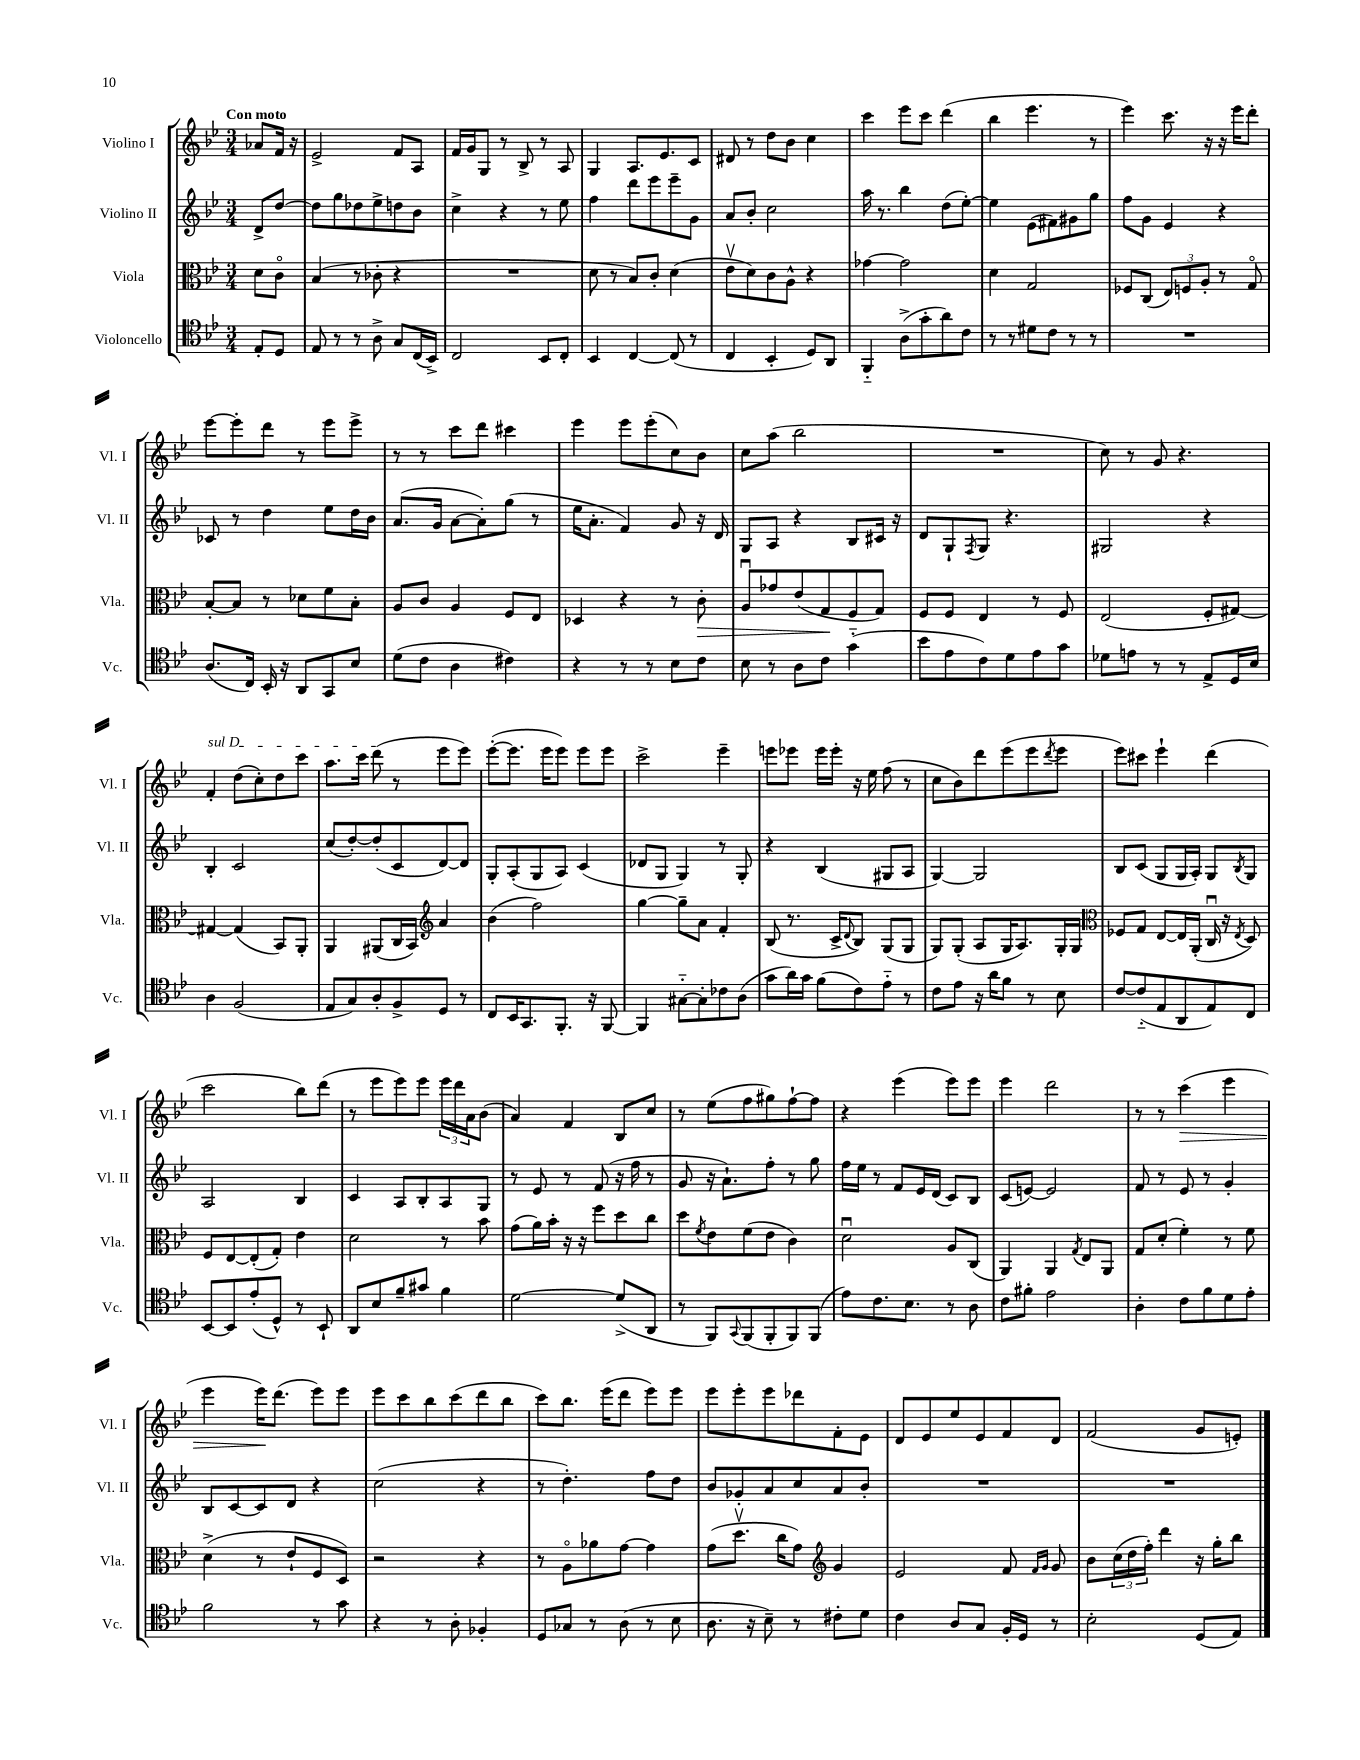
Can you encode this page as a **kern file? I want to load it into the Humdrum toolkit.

**kern	**kern	**kern	**kern
*staff4	*staff3	*staff2	*staff1
*clefC4	*clefC3	*clefG2	*clefG2
*k[b-e-]	*k[b-e-]	*k[b-e-]	*k[b-e-]
*M3/4	*M3/4	*M3/4	*M3/4
8E-'/L	8d\L	8d^/L	8a-/L
8D/J	8co\J	[8dd/J	16f/Jk
.	.	.	16r
=	=	=	=
8E-/	(4B-/	8dd\]L	2e-^/
8r	.	8gg\	.
8r	8r	8dd-\	.
8A^\	8c-'\	8ee-^\	.
8G/L	4r	8dd\	8f/L
(16C/L	.	8b-\J	8A/J
16BB-^/JJ)	.	.	.
=	=	=	=
2C/	2.r	4cc^\	16f/LL
.	.	.	16g/J
.	.	.	8G/J
.	.	4r	8r
.	.	.	8B-^/
8BB-/L	.	8r	8r
8C'/J	.	8ee-\	8A/
=	=	=	=
4BB-/	8d\	4ff\	4G/
.	8r	.	.
[4C/	8B-/L)	8ddd\L	8.A/L
.	8c'/J	8eee-\	.
.	.	.	8.e-/
(8C/]	(4d\	8eee-~\	.
8r	.	8g\J	8c/J
=	=	=	=
4C/	8e-v\L	8a/L	8d#/
.	8d\)	8b-'/J	8r
4BB-'/	8c\	2cc\	8dd\L
.	8A^^\J	.	8b-\J
8D/L)	4r	.	4cc\
8AA/J	.	.	.
=	=	=	=
4FF'~/	[4g-\	16aa\	4ccc\
.	.	8.r	.
(8A^\L	2g-\]	4bb-\	8eee-\L
8g'\	.	.	8ccc\J
8a\)	.	(8dd\L	(4ddd\
8c\J	.	[8ee-'\J)	.
=	=	=	=
8r	4d\	4ee-\]	4bb-\
8r	.	.	.
8d#\L	2G/	(8e-\L	4.eee-\
8c\J	.	8f#\)	.
8r	.	8g#\	.
8r	.	8gg\J	8r
=	=	=	=
2.r	8F-/L	8ff\L	4eee-\)
.	(8C/J	8g\J	.
.	12E-/L)	4e-/	8.ccc\
.	12F/	.	.
.	12A'/J	.	.
.	.	.	16r
.	8r	4r	16r
.	.	.	16eee-\LK
.	8Go/	.	8ddd'\J
=	=	=	=
(8.A/L	[8B-'/L	8c-/	[8eee-\L
.	8B-/]J	8r	8eee-'\]
16C/Jk)	.	.	.
16BB-'/	8r	4dd\	8ddd\J
16r	.	.	.
8AA/L	8d-\L	.	8r
8GG/	8f\	8ee-\L	8eee-\L
8B-/J	8B-'\J	16dd\L	8eee-^\J
.	.	16b-\JJ	.
=	=	=	=
(8d\L	8A/L	(8.a/L	8r
8c\J	8c/J	.	8r
.	.	16g/Jk	.
4A\	4A/	[8a\L	8ccc\L
.	.	8a'\])	8ddd\J
4c#\)	8F/L	(8gg\J	4ccc#\
.	8E-/J	8r	.
=	=	=	=
4r	4D-/	16ee-\LK	4eee-\
.	.	8.a'\J	.
8r	4r	4f/)	8eee-\L
8r	.	.	(8eee-'\
8B-\L	8r	8g/	8cc\)
8c\J	8c'\	16r	8b-\J
.	.	16d/	.
=	=	=	=
8B-\	8Au/L	8G/L	8cc\L
8r	8g-/	8A/J	(8aa\J
8A\L	(8e-/	4r	2bb-\
8c\J	8G/	.	.
(4g'~\	8F/	8B-/L	.
.	8G/J)	16c#/Jk	.
.	.	16r	.
=	=	=	=
8b-\L	8F/L	8d/L	2.r
8e-\	8F/J	8G`/	.
.	.	8qF/	.
8c\)	4E-/	8G/J	.
8d\	.	4.r	.
8e-\	8r	.	.
8g\J	8F/	.	.
=	=	=	=
8d-\L	(2E-/	2G#/	8cc\)
8e\J	.	.	8r
8r	.	.	8g/
8r	.	.	4.r
8E-^/L	8F'/L	4r	.
16D/L	[8G#/J)	.	.
16B-/JJ	.	.	.
=	=	=	=
4A\	4G#/_	4B-'/	4f'/
(2F/	(4G#/]	2c/	(8dd\L
.	.	.	8cc'\)
.	8BB-/L)	.	8dd\
.	8AA'/J	.	8ccc\J
=	=	=	=
8E-/L	4AA/	(8cc/L	8.aa\L
8G/)	.	[8dd'/)	.
.	.	.	16ccc\Jk
8A'/	(8AA#/L	(8dd'/]	(8ddd\
8F^/	16C/L	8c/	8r
.	16BB-/JJ)	.	.
*	*clefG2	*	*
8D/J	4a/	[8d/)	8eee-\L
8r	.	8d/]J	8eee-\J)
=	=	=	=
8C/L	(4b-\	8G'/L	([8eee-'\L
16BB-/K	.	(8A'/	8.eee-\]J
8.GG/	.	.	.
.	2ff\)	8G/	.
.	.	.	16eee-\LK
8.FF'/J	.	8A/J)	8eee-\J)
.	.	(4c/	8eee-\L
16r	.	.	.
[8FF/	.	.	8eee-\J
=	=	=	=
4FF/]	[4gg\	8d-/L	2ccc^\
.	.	8G/J	.
[8G#'~\L	8gg~\]L	4G/)	.
8G#'\]	8a\J	.	.
8c-\	4f'/	8r	4eee-~\
(8A\J	.	8G'/	.
=	=	=	=
8g\L	(8B-/	4r	8eee\L
16a\L)	8.r	.	8eee-\J
16g\JJ	.	.	.
(8f\L	.	(4B-/	16eee-\LL
.	16c^/LK	.	16eee-'\JJ
.	8qqd/	.	.
8c\)	8B-/J)	.	16r
.	.	.	16ee-\
8e-'~\J	(8G/L	8G#/L	(8ff\
8r	8G/J	8A/J	8r
=	=	=	=
8c\L	8G/L)	[4G/)	8cc\L
8e-\J	(8G'/J	.	8b-\)
16r	8A/L	2G/]	8ddd\
16a\LK	.	.	.
8f\J	16G/K	.	(8eee-\
.	8.A/)	.	.
8r	.	.	8eee-\
.	.	.	8qddd/
8B-\	16G'/L	.	8eee-\J
.	16G/JJ	.	.
=	=	=	=
*	*clefC3	*	*
[8c/L	8F-/L	8B-/L	8eee-\L)
(8c'~/]	8G/J	(8c/J	8ccc#\J
8E-/	[8E-/L	8G/L	4eee-`\
8AA/	16E-/]L	16G/L	.
.	(16AA'/JJ	16A'/JJ)	.
8E-/)	16Cu/	8G/L	(4ddd\
.	16r	.	.
.	8qE-/	8qB-/	.
8C/J	8D/)	8G/J	.
=	=	=	=
[8BB-/L	8F/L	2A/	2ccc\
8BB-/]	[8E-/	.	.
(8e-'/	(8E-'/]	.	.
8D^^/J)	8G'/J)	.	.
8r	4e-\	4B-/	8bb-\L)
8BB-`/	.	.	(8ddd\J
=	=	=	=
8AA/L	2d\	4c/	8r
8B-/	.	.	8eee-\L
8f~/	.	8A/L	8eee-\)
8g#/J	.	8B-'/	8eee-\J
4f\	8r	8A/	24eee-\LL
.	.	.	24ddd\
.	.	.	24a\J
.	8b-\	8G/J	(8b-\J
=	=	=	=
[2d\	(8g\L	8r	4a/)
.	16a\L)	8e-/	.
.	16b-'\JJ	.	.
.	16r	8r	4f/
.	16r	.	.
.	8ff\L	(8f/	.
(8d^/]L	8dd\	16r	8B-/L
.	.	16ff\	.
8AA/J	8cc\J	8r	8cc/J
=	=	=	=
8r	8dd\L	8g/	8r
.	8qf/	.	.
8FF/L)	8e-\	16r	(8ee-\L
.	.	8.a`\L)	.
8qqGG/	.	.	.
(8FF/	(8f\	.	8ff\
8FF'/	8e-\J	8ff'\J	8gg#\)
8FF/)	4c\)	8r	[8ff`\
(8FF/J	.	8gg\	8ff\]J
=	=	=	=
8e-\L)	2du\	16ff\LL	4r
.	.	16ee-\JJ	.
8.c\	.	8r	.
.	.	8f/L	(4eee-\
8.B-\J	.	.	.
.	.	16e-/L	.
.	.	(16d/JJ	.
8r	8A/L	8c/L)	8eee-\L)
8A\	(8C/J	8B-/J	8eee-\J
=	=	=	=
8c\L	4AA/)	(8c/L	4eee-\
8f#'\J	.	[8e/J)	.
2e-\	4AA/	2e/]	2ddd\
.	8qG/	.	.
.	8E-/L	.	.
.	8AA/J	.	.
=	=	=	=
4A'\	8G/L	8f/	8r
.	(8d'/J	8r	8r
8c\L	4f'\)	8e-/	(4ccc\
8f\	.	8r	.
8d\	8r	4g'/	4eee-\
8e-'\J	8f\	.	.
=	=	=	=
2f\	(4d^\	8B-/L	4eee-\
.	.	[8c/	.
.	8r	8c/]	16eee-\LK)
.	.	.	(8.ddd\J
.	8e-`/L	8d/J	.
8r	8F/	4r	8eee-\L)
8g\	8D/J)	.	8eee-\J
=	=	=	=
4r	2r	(2cc\	8eee-\L
.	.	.	8ccc\
8r	.	.	8bb-\
8A'\	.	.	(8ccc\
4F-'/	4r	4r	8ddd\
.	.	.	8bb-\J
=	=	=	=
8D/L	8r	8r	8ccc\L)
8G-/J	8Ao\L	4.dd'\)	8.bb-\J
8r	8a-\	.	.
.	.	.	(16eee-\LK
(8A\	[8g\J	.	8ddd\J
8r	4g\]	8ff\L	8eee-\L)
8B-\	.	8dd\J	8eee-\J
=	=	=	=
8.A\	(8g\L	8b-/L	8eee-\L
.	8.ddv\J	8g-'/	8eee-'\
16r	.	.	.
8B-~\)	.	8a/	8eee-\
.	16cc\LK	.	.
8r	8g\J)	8cc/	8ddd-\
*	*clefG2	*	*
8c#'\L	4g/	8a/	8f'\
8d\J	.	8b-'/J	8e-\J
=	=	=	=
4c\	2e-/	2.r	8d/L
.	.	.	8e-/
8A/L	.	.	8ee-/
8G/J	.	.	8e-/
16F'/LL	8f/	.	8f/
16D/JJ	.	.	.
.	16qqf/LL	.	.
.	16qqg/JJ	.	.
8r	8g/	.	8d/J
=	=	=	=
2B-'\	8b-\L	2.r	(2f/
.	(24cc\L	.	.
.	24dd\	.	.
.	24ff'\JJ)	.	.
.	4ddd\	.	.
(8D/L	16r	.	8g/L
.	16gg'\LK	.	.
8E-/J)	8bb-\J	.	8e'/J)
==	==	==	==
*-	*-	*-	*-
